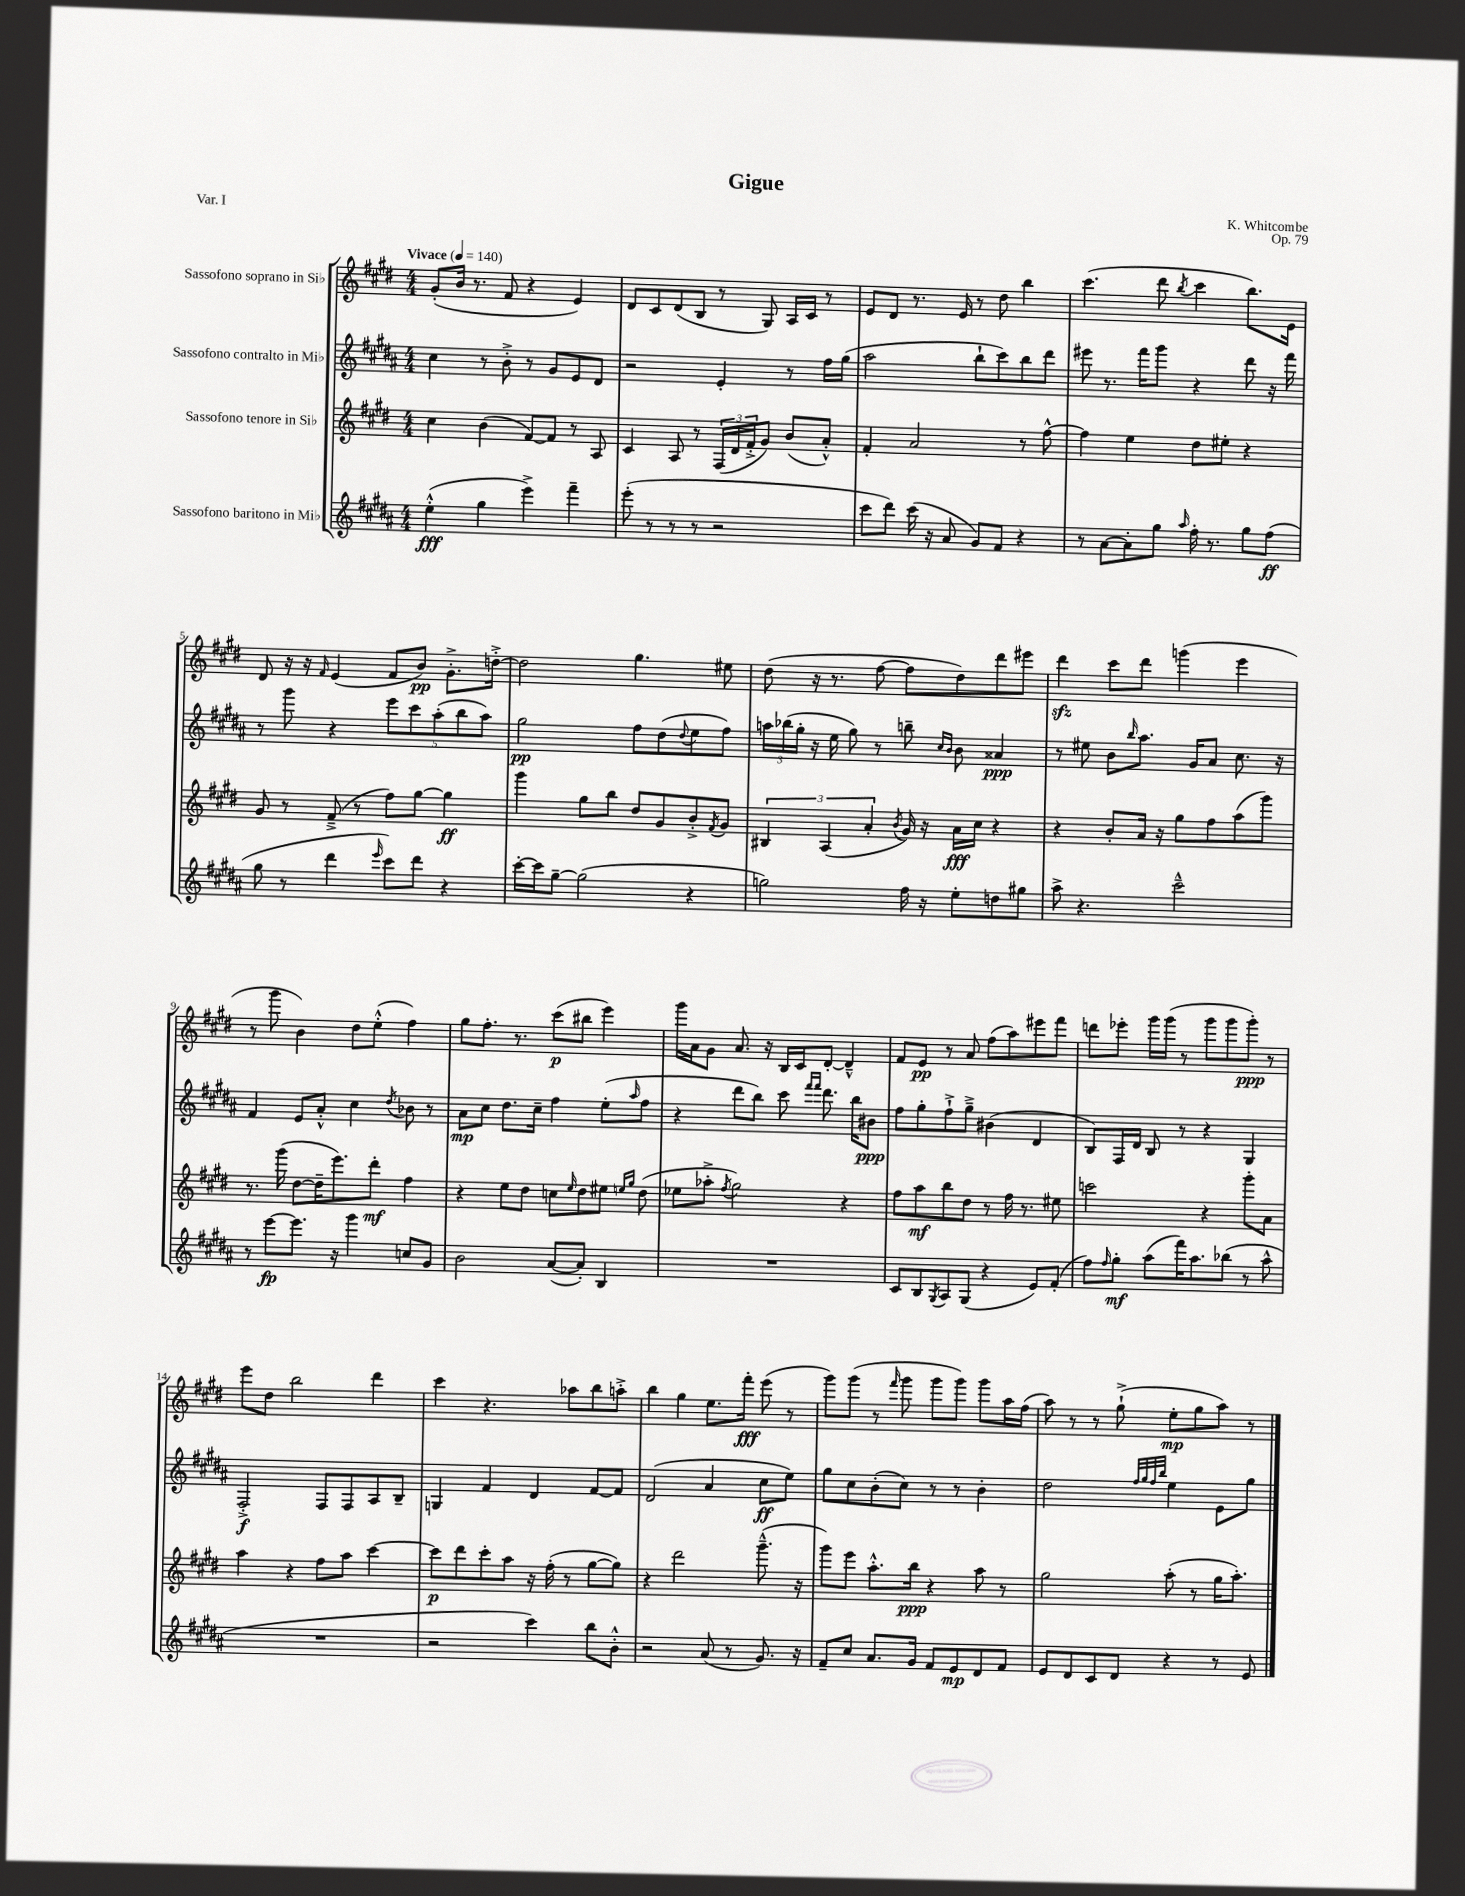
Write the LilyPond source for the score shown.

\header { title = "Gigue" composer = "K. Whitcombe" opus = "Op. 79" piece = "Var. I" }
<<
\new StaffGroup <<
\new Staff = "s0" \with { instrumentName = "Sassofono soprano in Sib" } {
    \clef treble \key e \major \numericTimeSignature \time 4/4 \tempo "Vivace" 4 = 140
    gis'8-.( b'16 r8. fis'8 r4 e'4) |
    dis'8 cis'8 dis'8( b8 r8 gis8) a16 cis'16 r8 |
    e'8 dis'8 r8. e'16 r8 dis''8 b''4 |
    cis'''4.( dis'''8 \acciaccatura { b''8 } cis'''4 b''8.) e'16 |
    dis'8 r16 r16 \grace { fis'16 } e'4( fis'8 b'8\pp) gis'8.-.-> d''16~-.-> |
    d''2 gis''4. eis''8 |
    dis''8( r16 r8. fis''8~ fis''8 dis''8) dis'''8 eis'''8 |
    dis'''4\sfz cis'''8 dis'''8 g'''4( e'''4 |
    r8 gis'''8 b'4) dis''8 e''8-.-^( fis''4) |
    gis''8 fis''8.-. r8. cis'''8\p( bis''8 e'''4) |
    gis'''16 a'16 gis'8 a'8. r16 b16 cis'16 dis'8~-. dis'4---^ |
    fis'8 e'8\pp r8 a'8 fis''8( a''8) eis'''8 fis'''8 |
    d'''8 ees'''8-. gis'''16 gis'''16( r8 gis'''8 gis'''8 gis'''8-.\ppp) r8 |
    e'''8 dis''8 b''2 dis'''4 |
    cis'''4 r4. aes''8 b''8 a''8-.-> |
    b''4 gis''4 e''8. fis'''16-.\fff e'''8( r8 |
    gis'''8) gis'''8( r8 \grace { fis'''16 } gis'''8 gis'''8 gis'''8) gis'''8 a''16 fis''16( |
    a''8) r8 r8 gis''8-!->( e''8-.\mp gis''8 a''8) r8 \bar "|." |
}
\new Staff = "s1" \with { instrumentName = "Sassofono contralto in Mib" } {
    \clef treble \key b \major \numericTimeSignature \time 4/4
    cis''4 r8 b'8-.-> r8 gis'8 e'8 dis'8 |
    r2 e'4-. r8 fis''16 gis''16( |
    ais''2 b''8-! cis'''8) b''8 dis'''8 |
    eis'''8 r8. fis'''16 gis'''8 r4 dis'''8 r16 fis'''16 |
    r8 gis'''8 r4 \tuplet 5/4 { e'''8 cis'''8 ais''8-.( b''8 ais''8) } |
    gis''2\pp fis''8 dis''8( \appoggiatura { dis''8 } e''8 fis''8) |
    \tuplet 3/2 { a''16 bes''16( gis''16-. } r16 e''16 gis''8) r8 b''8-- \grace { cis''16 b'16 } b'8 aisis'4\ppp |
    r8 eis''8 b'8 \grace { b''16 } ais''8. gis'16 ais'8 cis''8. r16 |
    fis'4 e'8 ais'8-.-^ cis''4 \acciaccatura { dis''8 } bes'8 r8 |
    ais'8\mp cis''8 dis''8. cis''16-- fis''4 e''8-.( \grace { ais''16 } fis''8 |
    r4 dis'''8 b''8) cis'''8 \grace { fis'''16 fis'''16 } dis'''8. b''16 bis'8\ppp |
    fis''8 gis''8-. fis''8-!-> gis''8---> bis'4( dis'4 |
    b8) fis16 dis'16 b8 r8 r4 gis4 |
    fis2-.->\f fis8 fis8 ais8 b8-- |
    g4 fis'4 dis'4 fis'8~ fis'8 |
    dis'2( ais'4 cis''8\ff e''8) |
    gis''8 cis''8 b'8-.( cis''8) r8 r8 b'4-. |
    dis''2 \grace { fis''32 gis''32 fis''32 b''32 } e''4 e'8 gis''8 \bar "|." |
}
\new Staff = "s2" \with { instrumentName = "Sassofono tenore in Sib" } {
    \clef treble \key e \major \numericTimeSignature \time 4/4
    cis''4 b'4( fis'8~) fis'8 r8 a8 |
    cis'4 a8 r8 \tuplet 3/2 { fis16( dis'16 fis'16-.-> } gis'8) b'8( a'8-.-^) |
    fis'4-. a'2 r8 fis''8~-^ |
    fis''4 e''4 dis''8 eis''8-. r4 |
    gis'8 r8 fis'8--->( r8 fis''8) gis''8~ gis''4\ff |
    gis'''4 gis''8 b''8 dis''8 gis'8 b'8-.-> \acciaccatura { fis'8 } gis'8 |
    \tuplet 3/2 { bis4 a4( a'4-. } \acciaccatura { b'8 } gis'16) r16 a'16\fff cis''16 r4 |
    r4 b'8-. a'16 r16 gis''8 fis''8 a''8( gis'''8) |
    r8. gis'''16( dis''8~ dis''16-- e'''8.) dis'''8-.\mf fis''4 |
    r4 e''8 dis''8 c''8 \grace { e''16 } dis''8 eis''8 \grace { e''16 gis''16 } dis''8( |
    ees''8 aes''8-.-> \acciaccatura { fis''8 } gis''2) r4 |
    fis''8 a''8\mf b''8 dis''8 r8 fis''16 r8. eis''8 |
    c'''2 r4 gis'''8-. a'8 |
    a''4 r4 fis''8 a''8 cis'''4~ |
    cis'''8\p dis'''8 cis'''8-. a''8 r16 fis''16-.( r8 gis''8~ gis''8) |
    r4 dis'''2 gis'''8.---^( r16 |
    gis'''8) e'''8 a''8.-.-^ b''16\ppp r4 a''8 r8 |
    gis''2 a''8-.( r8 gis''16 a''8.-.) \bar "|." |
}
\new Staff = "s3" \with { instrumentName = "Sassofono baritono in Mib" } {
    \clef treble \key b \major \numericTimeSignature \time 4/4
    e''4-.-^\fff( gis''4 e'''4->) fis'''4-- |
    e'''8-.( r8 r8 r8 r2 |
    cis'''8 dis'''8) cis'''16( r16 ais'8 gis'8) fis'8 r4 |
    r8 ais'8~ ais'8-. gis''8 \grace { ais''16 } fis''16-. r8. gis''8 fis''8\ff( |
    gis''8 r8 dis'''4 \grace { e'''16 } cis'''8) dis'''8 r4 |
    cis'''16~-. cis'''16 gis''8~-- gis''2( r4 |
    g''2) fis''16 r16 e''8-. d''8 gis''8 |
    ais''8-> r4. cis'''2---^ |
    r8 e'''8~\fp e'''8. r16 gis'''4 c''8 gis'8 |
    b'2 ais'8~( ais'8-.) b4 |
    R1 |
    cis'8 b8 \acciaccatura { gis8 } ais8 gis8( r4 e'8) fis'8-.( |
    fis''8) \grace { fis''16 } gis''8-.\mf ais''8( fis'''16) ais''8. bes''8( r8 ais''8-^ |
    R1 |
    r2 cis'''4) b''8 b'8-.-^ |
    r2 ais'8( r8 gis'8.) r16 |
    fis'8-- cis''8 ais'8. gis'16 fis'8 e'8\mp dis'8 fis'8 |
    e'8 dis'8 cis'8 dis'8 r4 r8 e'8 \bar "|." |
}
>>
>>
